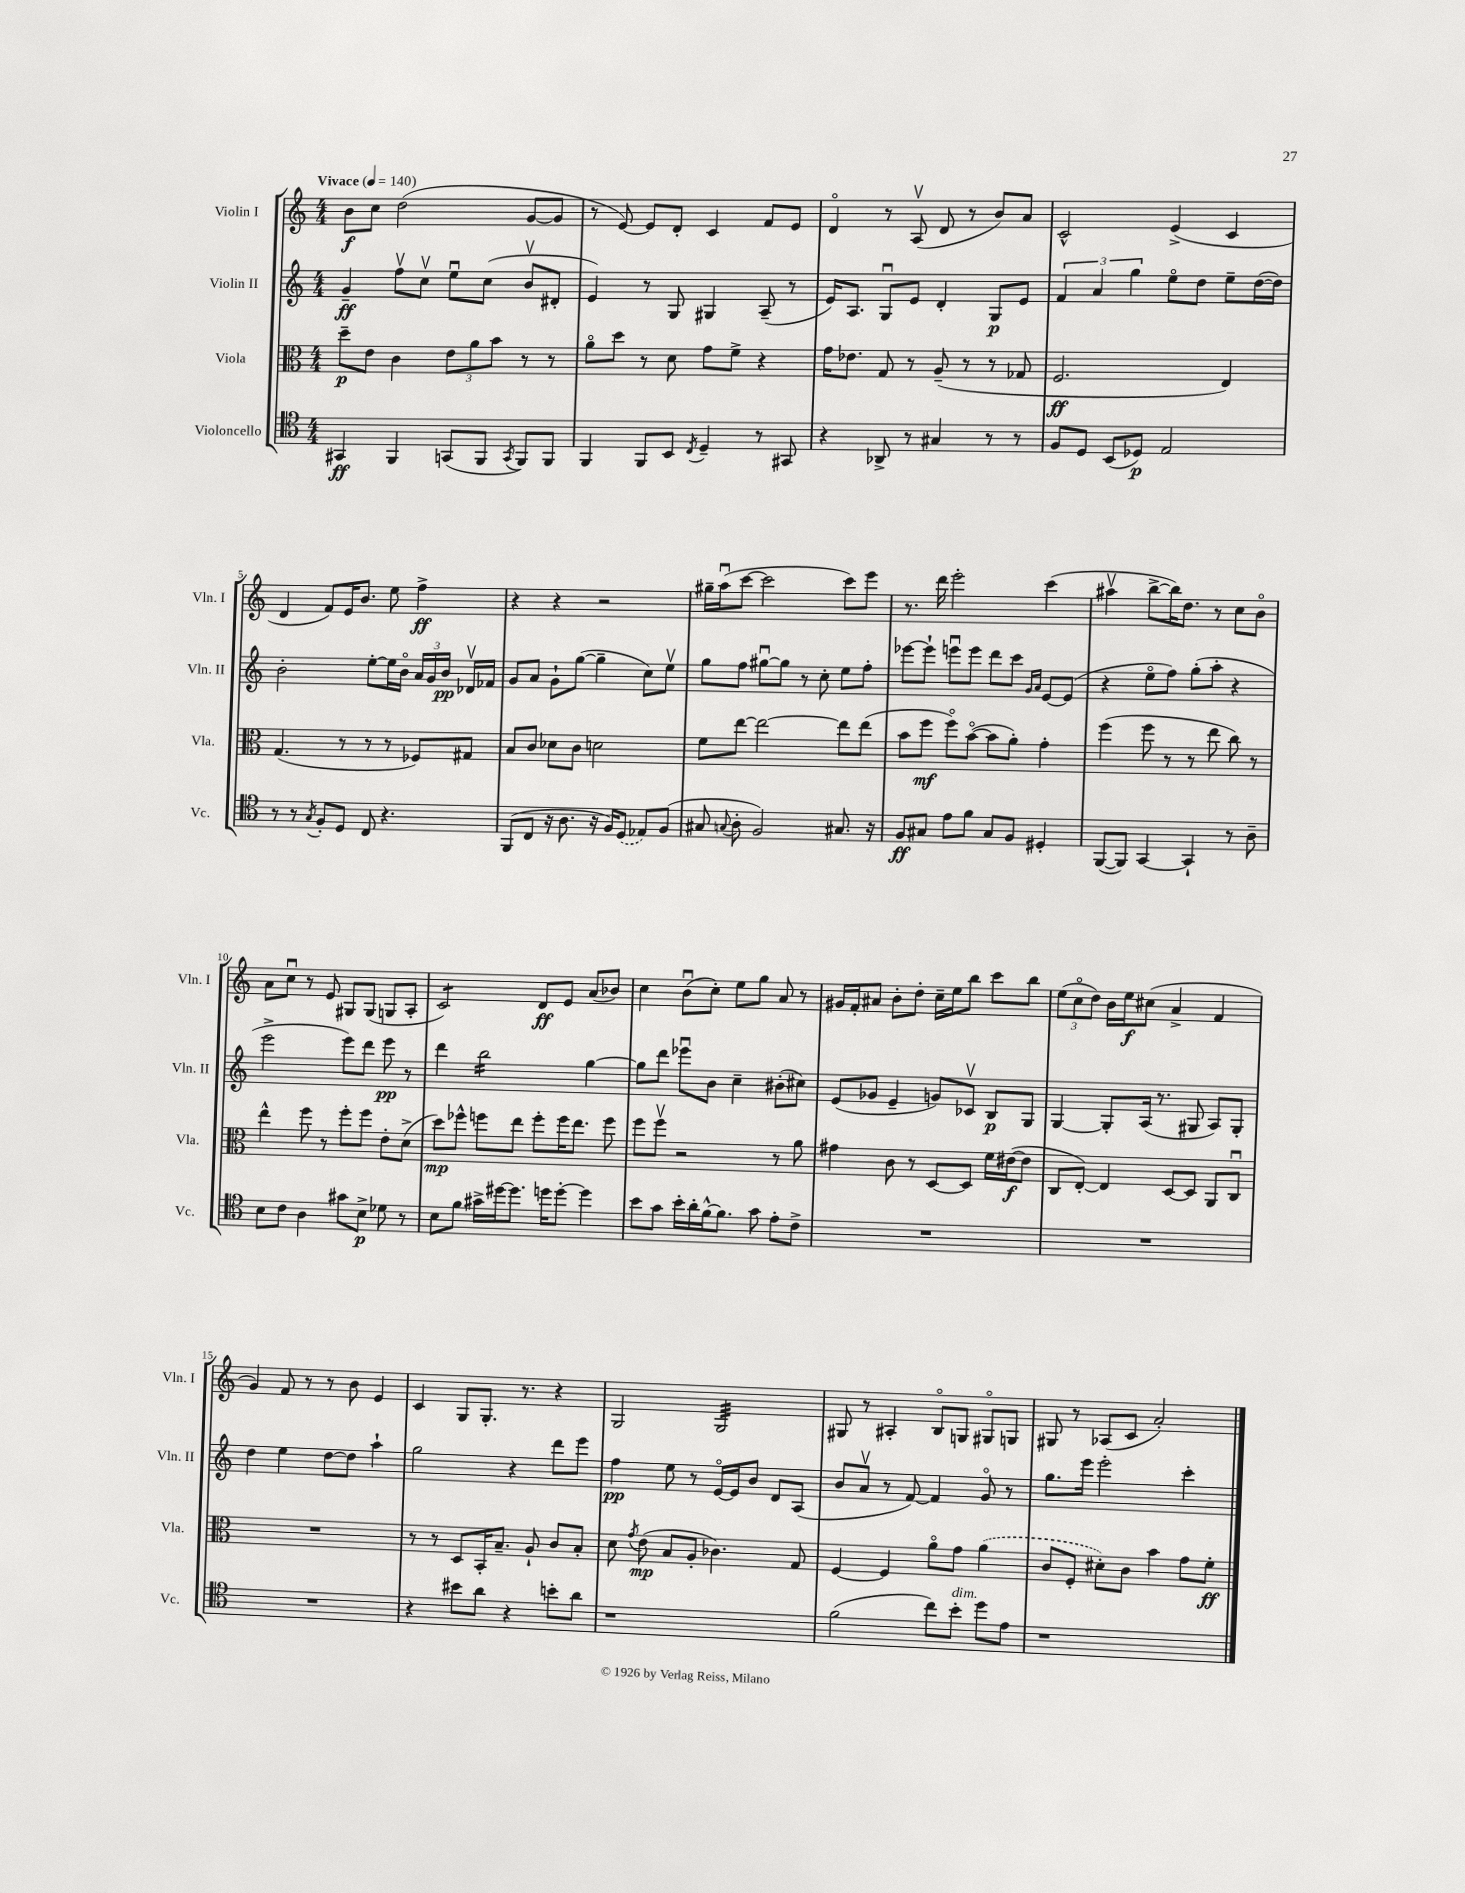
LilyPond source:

<<
\new StaffGroup <<
\new Staff = "s0" \with { instrumentName = "Violin I" shortInstrumentName = "Vln. I" } {
    \clef treble \key c \major \numericTimeSignature \time 4/4 \tempo "Vivace" 4 = 140
    \autoBeamOff b'8[\f c''8] d''2( g'8[~ g'8] |
    r8 e'8~) e'8[ d'8]-. c'4 f'8[ e'8] |
    d'4\flageolet r8 a8\upbow( d'8 r8 b'8[) a'8] |
    c'2-^ e'4->( c'4 |
    d'4 f'8[) e'16 b'8.] e''8 f''4->\ff |
    r4 r4 r2 |
    gis''16[-- a''16\downbow( c'''8]~ c'''2 c'''8[) e'''8] |
    r8. d'''16 e'''2-. c'''4( |
    ais''4\upbow b''8[~-> b''16) d''8.] r8 c''8[ b'8]\flageolet |
    a'8[ c''8]\downbow r8 e'8 gis8[ gis8]( g8[ a8]-. |
    c'2:8) d'8[\ff e'8] a'8[( bes'8]) |
    c''4 b'8[\downbow( c''8]-.) e''8[ g''8] a'8 r8 |
    gis'16[ f'16-. ais'8] b'8[-. d''8]-. c''16[-- e''16 b''8] c'''8[ b''8] |
    \tuplet 3/2 { e''8[( c''8\flageolet d''8]) } b'16[ e''16\f cis''8]( a'4-> f'4 |
    g'4) f'8 r8 r8 b'8 e'4 |
    c'4 g8[ g8.]-. r8. r4 |
    g2 g2:32 |
    gis8 r8 ais4-. b8[\flageolet g8] gis8[\flageolet g8] |
    gis8 r8 aes8[( c'8] a'2-.) \bar "|." |
}
\new Staff = "s1" \with { instrumentName = "Violin II" shortInstrumentName = "Vln. II" } {
    \clef treble \key c \major \numericTimeSignature \time 4/4
    \autoBeamOff g'4--\ff f''8[\upbow c''8]\upbow e''8[\downbow c''8]( b'8[\upbow dis'8]-. |
    e'4) r8 g8 gis4 a8--( r8 |
    e'16[) a8.] g8[\downbow e'8] d'4-. g8[\p e'8] |
    \tuplet 3/2 { f'4 a'4 g''4 } e''8[\flageolet d''8] e''8[-- d''16~( d''16]) |
    b'2-. e''8[~-. e''16 b'16]\flageolet \tuplet 3/2 { a'16[ g'16 b'16]\pp } des'16[\upbow fes'16] |
    g'8[ a'8] g'8[-! g''8]~( g''4-- c''8[) e''8]\upbow |
    g''8[ f''8] gis''8[~\downbow gis''8] r8 c''8-. e''8[ f''8]-. |
    ees'''8[~ ees'''8]-! e'''8[\downbow e'''8] d'''8[ c'''8] \grace { g'16[ a'16] } e'8[~ e'8]( |
    r4 e''8[\flageolet f''8]) g''8[-.( a''8]-. r4 |
    e'''2-> e'''8[) d'''8] e'''8\pp r8 |
    d'''4 b''2:16 g''4~ |
    g''8[ d'''8] ees'''8[\downbow b'8] c''4-- bis'8[-.( cis''8]) |
    e'8[( ges'8] e'4-- g'8[) ces'8]\upbow b8[\p g8] |
    g4~ g8[-. a16]( r8. gis8 a8[) gis8]-. |
    d''4 e''4 d''8[~ d''8] a''4-! |
    g''2 r4 d'''8[ e'''8] |
    f''4\pp e''8 r8 e'16[~\flageolet e'16 b'8] d'8[ a8]( |
    b'8[ a'8]\upbow r8 f'8~) f'4 g'8\flageolet r8 |
    g''8.[ e'''16] e'''2-. c'''4-. \bar "|." |
}
\new Staff = "s2" \with { instrumentName = "Viola" shortInstrumentName = "Vla." } {
    \clef alto \key c \major \numericTimeSignature \time 4/4
    \autoBeamOff d''8[--\p e'8] c'4 \tuplet 3/2 { e'8[ a'8 b'8] } r8 r8 |
    a'8[\flageolet d''8] r8 d'8 g'8[ f'8]-> r4 |
    g'16[ ees'8.] g8 r8 a8--( r8 r8 ges8 |
    f2.\ff e4) |
    g4.( r8 r8 r8 fes8[) gis8] |
    b8[ c'8] des'8[ c'8] d'2 |
    f'8[ e''8]~ e''2~ e''8[ e''8]( |
    b'8[ f''8]\mf f''8[\flageolet) b'8]~\flageolet( b'8[ a'8]-.) g'4-. |
    f''4( f''8 r8 r8 e''8 c''8) r8 |
    e''4-^ f''8 r8 f''8[-. f''8] e'8[-. d'8]->( |
    d''8[\mp) fes''8]-^ f''8[ e''8] f''8[-. f''16 e''8.] f''8 |
    f''8[ f''8]\upbow r2 r8 a'8 |
    gis'4 c'8 r8 d8[~ d8] f'16[ eis'16~\f( eis'8] |
    c8[ e8]~-.) e4 d8[~ d8] a,8[ c8]\downbow |
    R1 |
    r8 r8 d8[ b,16-. b8.]-- a8-! c'8[ b8]-. |
    d'8 \acciaccatura { g'8 } e'8\mp( b8[ a8]-. ces'4.) g8 |
    f4~ f4 a'8[\flageolet g'8] \once \slurDashed a'4( |
    c'8[ f8]-. dis'8[-.) c'8] b'4 g'8[ f'8]-.\ff \bar "|." |
}
\new Staff = "s3" \with { instrumentName = "Violoncello" shortInstrumentName = "Vc." } {
    \clef tenor \key c \major \numericTimeSignature \time 4/4
    \autoBeamOff gis,4\ff f,4 g,8[( f,8] \acciaccatura { g,8 } f,8[) f,8] |
    f,4 f,8[ b,8] \acciaccatura { c8 } d4-- r8 gis,8 |
    r4 aes,8-> r8 gis4 r8 r8 |
    f8[ d8] b,8[( des8]\p) e2 |
    r8 r8 \acciaccatura { g8 } f8[-. d8] c8 r4. |
    f,8[( c8] r16 a8. r16 f16[) \once \slurDashed d8]( ees8[) f8]( |
    gis8 \appoggiatura { g8 } a8-. f2) gis8. r16 |
    f8[\ff gis8] e'8[ f'8] gis8[ f8] dis4-. |
    f,8[~( f,8]) g,4~ g,4-! r8 a8-- |
    b8[ c'8] a4 gis'8[ b8]->\p des'8 r8 |
    b8[ f'8] gis'16[-> dis''16~ dis''8.] d''16[ d''8]~-. d''4 |
    b'8[ g'8] b'16[-. a'16-. f'16~-^ f'8.] g'8 e'8[-. c'8]-> |
    R1 |
    R1 |
    R1 |
    r4 bis'8[ a'8] r4 b'8[-. a'8] |
    r1 |
    f'2( c''8[) b'8]-.^\markup { \italic "dim." } d''8[ e'8] |
    r1 \bar "|." |
}
>>
>>
